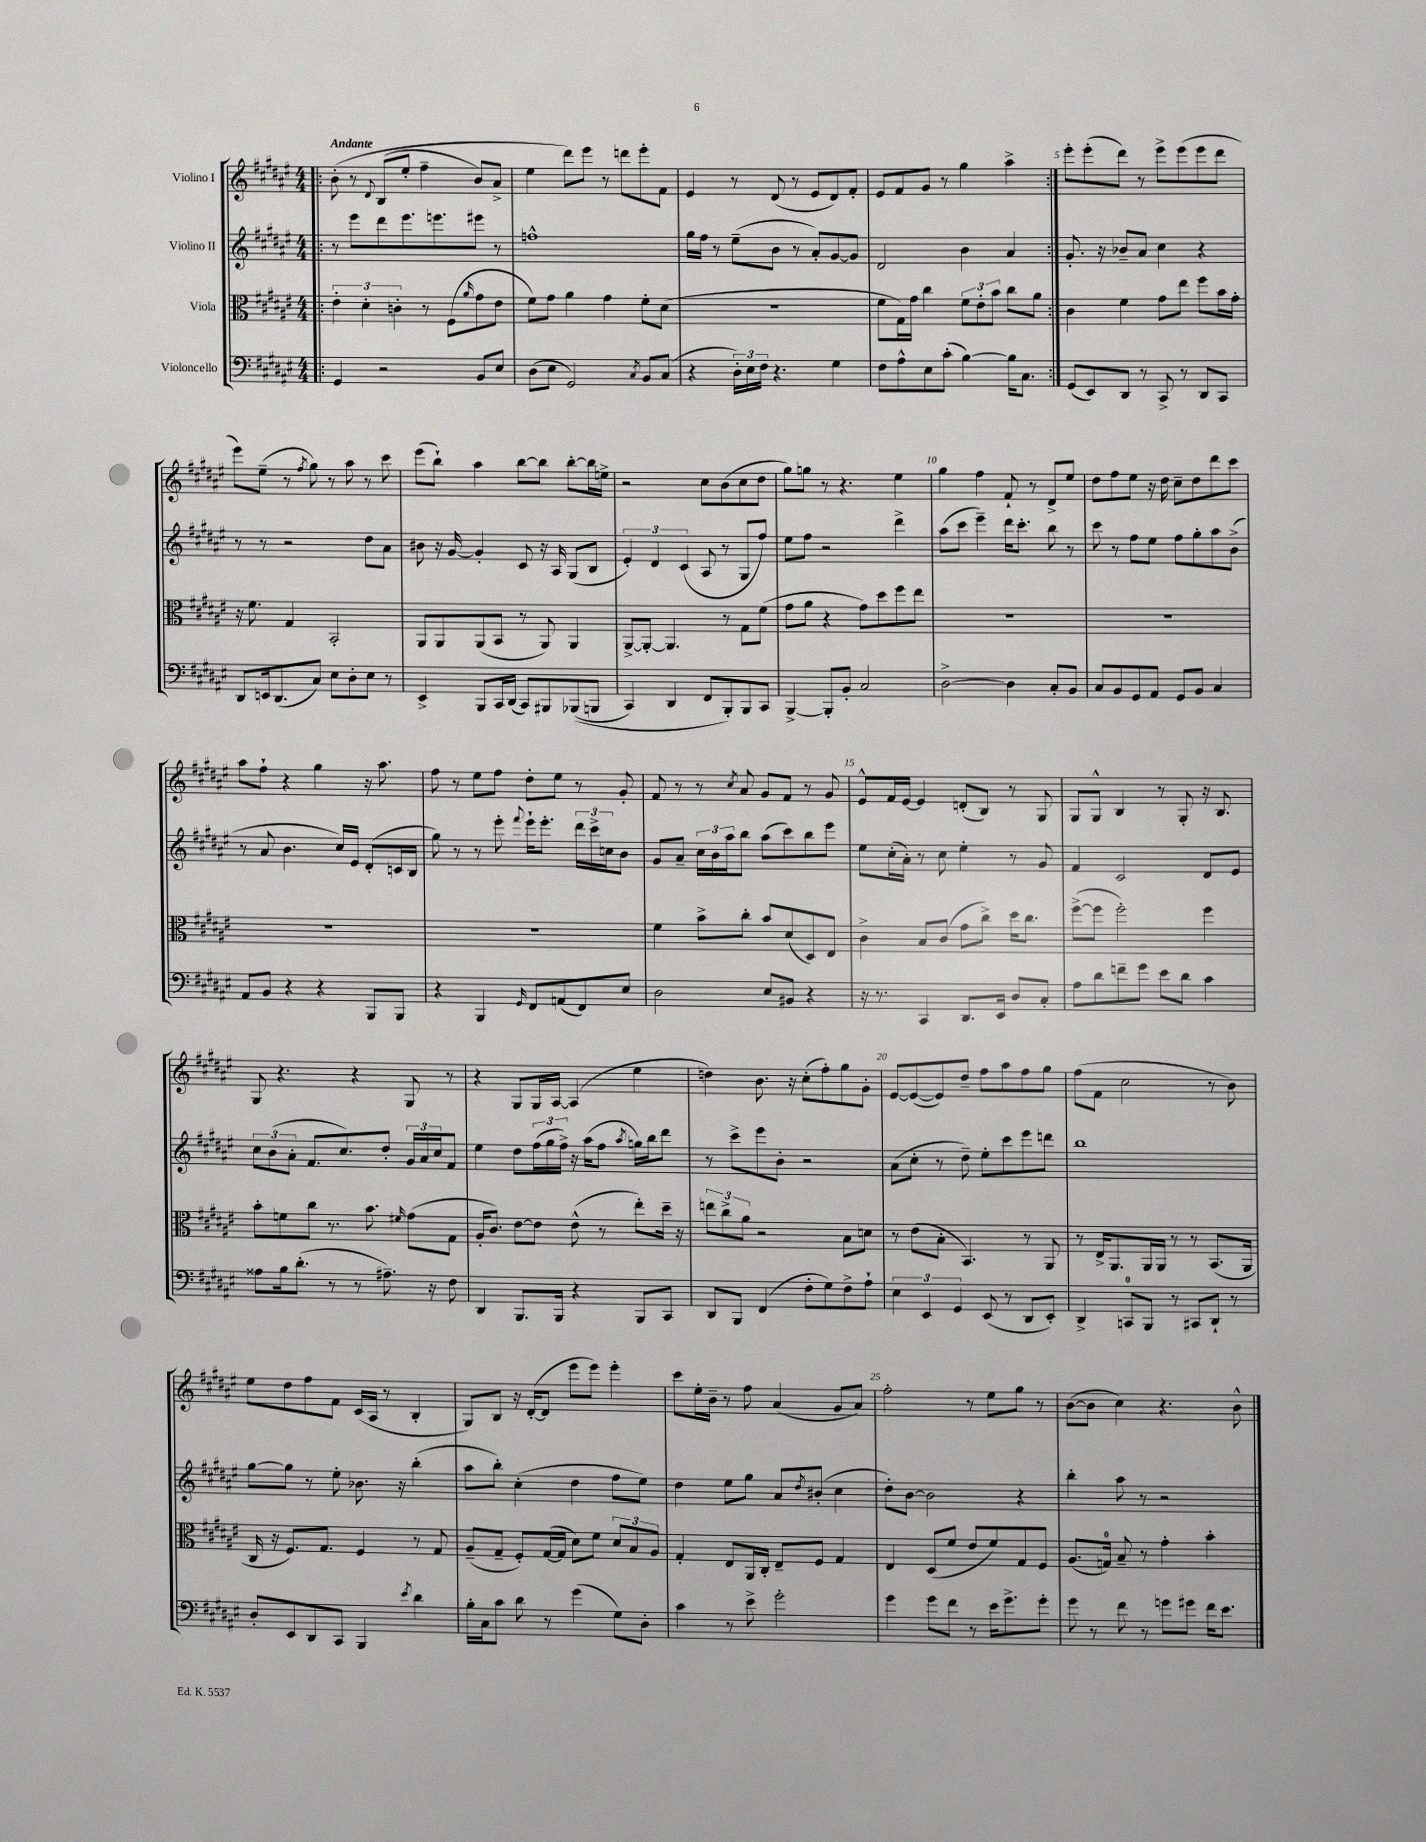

**kern	**kern	**kern	**kern
*staff4	*staff3	*staff2	*staff1
*clefF4	*clefC3	*clefG2	*clefG2
*k[f#c#g#d#a#e#]	*k[f#c#g#d#a#e#]	*k[f#c#g#d#a#e#]	*k[f#c#g#d#a#e#]
*M4/4	*M4/4	*M4/4	*M4/4
=!|:	=!|:	=!|:	=!|:
4GG#	6e#'	8r	&(8b'
.	.	8eee#	8r
.	6d#'	.	.
.	.	.	8qqd#
2r	.	8ddd#	(8B
.	6c'	.	.
.	.	8.eee#	8ee#'
.	8r	.	4ff#~
.	.	8.eee	.
.	(8F#	.	.
.	16qqa#	.	.
8BB	8g#	8eee#	8b)
8E#	8e#	8r	8a#^
=	=	=	=
(8D#	8f#)	1ff^^	4ee#
8E#	8g#	.	.
2GG#)	4a#	.	8ddd#&)
.	.	.	8eee#
.	4g#	.	8r
.	.	.	8ddd
8qC#	.	.	.
8BB	8f#'	.	8eee#'
(8C#	(8d#	.	8f#
=	=	=	=
4r	1r	16gg#	4e#
.	.	16ff#	.
.	.	8r	.
24D#')	.	(8ee#~	8r
24E#	.	.	.
24F#	.	.	.
4.r	.	8b	(8d#
.	.	8r	8r
.	.	8a#')	8e#
4G#	.	[8g#	8d#)
.	.	8g#]	8f#'
=	=	=	=
8F#	8f#	2d#	8e#
8A#^^	16G#)	.	8f#
.	16g#	.	.
8E#	4cc#	.	8g#
(8c#'	.	.	8r
[4B)	12f#	4b	4gg#
.	12e#'	.	.
.	12b	.	.
16B]	8cc#	4a#	4aa#^
8.C#	.	.	.
.	8a#	.	.
=:|!	=:|!	=:|!	=:|!
(8GG#	4c#	8.g#'	8eee#'
8EE#)	.	.	(8eee#'
.	.	16r	.
8DD#	4f#	8b-~	8ddd#)
8r	.	8a#	8r
8CC#^	8g#	4cc#	8eee#^
8r	8ee#	.	(8eee#
8DD#	8ff#	4r	8eee#
8CC#	16b	.	8ddd#
.	16g#'	.	.
=	=	=	=
8DD#	16r	8r	8eee#)
.	8.f#	.	.
16EE	.	8r	(8ee#~
(8.DD#	.	.	.
.	4G#	2r	8r
.	.	.	8qff#
8C#)	.	.	8gg#)
8E#	2BB'	.	8r
8D#'	.	.	8aa#
8E#	.	8dd#	8r
8r	.	8a#	8ccc#
=	=	=	=
4EE#^	8AA#	8b#	(8eee#
.	8AA#	16r	8bb`)
.	.	[16g#	.
8BBB	(8AA#	4g#']	4aa#
16CC#	8BB	.	.
(16DD#	.	.	.
8CC#)	8r	8c#	[8bb
8BBB#	8AA#)	16r	8bb]
.	.	16A#	.
&((8BBB-	4AA#	(8G#	[8bb'
8BBB	.	8B	16bb]
.	.	.	16ee^
=	=	=	=
4CC#)	[8AA#^	6e#')	2r
.	8AA#'_	.	.
.	.	6d#	.
4DD#	4.AA#]	.	.
.	.	(6c#	.
8FF#	.	8A#	8cc#
8BBB'&)	8r	8r	(8b
8BBB	8G#	8G#	8cc#
8CC#	(8f#	8ff#)	8dd#
=	=	=	=
[4BBB^	8g#	8ee#	8gg#)
.	8a#	8ff#	8gg
8BBB']	4r	2r	8r
8BB'	.	.	4.r
2C#	8g#)	.	.
.	8dd#	.	.
.	8ff#	4ddd#^	4ee#
.	8ee#	.	.
=	=	=	=
[2D#^	1r	(8aa#	4gg#
.	.	8ccc#	.
.	.	4eee#~)	4ff#
4D#]	.	16ddd#	8f#`
.	.	8.ccc#'	.
.	.	.	8r
8C#'	.	8bb	8d#^
8BB	.	8r	8ee#
=	=	=	=
8C#	1r	8ccc#	8dd#
8BB	.	8r	8ff#
8GG#	.	8ff#	8ee#
8AA#	.	8ee#	16r
.	.	.	16dd#
8GG#	.	8ff#	8cc#~
8BB	.	8gg#'	8dd#
4C#	.	8aa#	8ddd#
.	.	(8b^	8ccc#
=	=	=	=
8AA#	1r	8r	8aa#
8BB	.	8a#	8ff#`
4r	.	4.b	4r
4r	.	.	4gg#
.	.	16cc#)	.
.	.	16e#	.
8BBB	.	(8d#'	16r
.	.	.	8.aa#
8BBB	.	16c	.
.	.	16B	.
=	=	=	=
4r	1r	8gg#)	8ff#
.	.	8r	8r
4BBB	.	8r	8ee#
.	.	8eee#'	8ff#
16qqGG#	.	8qqfff#	.
8FF#	.	16eee#`	8dd#'
.	.	8.eee#'	.
(8AA	.	.	8ee#
8FF#)	.	24ddd#	8r
.	.	24ccc#^	.
.	.	24cc	.
8E#	.	8b	8g#'
=	=	=	=
2D#	4f#	8g#	8f#
.	.	8a#~	8r
.	8b^	24cc#	8r
.	.	24b	.
.	.	24aa#	.
.	.	.	8qcc#
.	8cc#'	8bb	8a#
8E#	8b	(8aa#	8g#
8BB#	(8d#	8ccc#)	8f#
4r	8D#)	8bb	8r
.	8E#	8eee#	8g#
=	=	=	=
16r	4c#^	8ee#	8e#^^
8.r	.	.	.
.	.	(16cc#'	16f#
.	.	16a#')	[16e#
4CC#	8B	8r	4e#]
.	(8c#	8cc#	.
8.DD#	8g#	4ee#'	(8d'
.	8cc#^)	.	8B)
16EE#	.	.	.
8D#	16dd#	8r	8r
.	8.cc#	.	.
8C#'	.	8g#	8G#
=	=	=	=
8A#	([8ff#^	4f#	8G#
8d#	8ff#]	.	8G#^^
8f~	2ff#')	2c#	4B
8g#	.	.	.
8e#	.	.	8r
8d#	.	.	8G#'
4c#	4ff#	8d#	16r
.	.	.	8.B
.	.	8e#	.
=	=	=	=
8A##	8b'	12cc#	8G#
.	.	(12b	.
16B	8f	.	4.r
.	.	12a#'	.
(8.d#'	.	.	.
.	8cc#	8.f#	.
8r	8.r	.	.
.	.	8.cc#)	.
8r	.	.	4r
.	8.b	.	.
8.A#~)	.	8dd#'	.
.	16qqf#	.	.
.	(8g#	24g#	8G#
.	.	24a#	.
16r	.	.	.
.	.	24cc#	.
8F#	8G#	8f#	8r
=	=	=	=
4DD#	16A#'	4ee#	4r
.	8.c#)	.	.
8.BBB	[8e#	8dd#	8G#
.	8e#]	(24ff#	16G#
.	.	24gg#	.
16BBB	.	.	[16A#
.	.	24ff#^)	.
4r	(8e#^^	16r	(4A#]
.	.	(16aa#	.
.	8r	8ff#	.
.	.	8qaa#	.
8BBB	8ee#')	16gg)	4ee#
.	.	16bb	.
8CC#	16dd#~	8ddd#	.
.	16r	.	.
=	=	=	=
8DD#	12ee	8r	4dd)
.	12cc#^	.	.
8BBB	.	8ccc#^	.
.	12a#	.	.
(4FF#	2r	8eee#	8.b
.	.	8b'	.
.	.	.	16r
8F#'	.	2r	(8cc#'
8G#)	.	.	8ff#')
8F#^	8B	.	8gg#
8A#`	8d	.	8g#'
=	=	=	=
6E#	8r	(8a#	[8e#
.	(8e#	8cc#'	(8e#_
6EE#	.	.	.
.	8B'	8r	8e#])
6GG#	.	.	.
.	4.BB)	8dd#~)	8dd#~
(8EE#	.	8ee#'	8ff#
8r	.	8ccc#	8aa#
8DD#	8r	8eee#	8ff#
8EE#')	8AA#	8ddd	8gg#
=	=	=	=
4DD#^	8r	1bb	(8ff#
.	16E#^	.	8f#
.	8.AA#	.	.
8CC	.	.	2cc#
8BBB	16AA#	.	.
.	16AA#	.	.
8r	8r	.	.
8CC#	8r	.	.
8DD#`	(8.BB	.	8r
8r	.	.	8b)
.	16AA#	.	.
=	=	=	=
8D#'	16C#	[8gg#	8ee#
.	16r	.	.
8EE#	8.F#)	8gg#]	8dd#
8DD#	.	8r	8ff#
.	8.G#	.	.
8CC#	.	8ee#'	8f#
4BBB	4F#	8.b-	(16c#
.	.	.	16A#
.	.	.	8r
.	.	16r	.
8qe#	.	.	.
4d#	8r	(4bb'	4B'
.	8G#	.	.
=	=	=	=
16B'	(8A#~	8aa#	8G#)
16C#	.	.	.
8c#	8G#~	8bb')	8B
8d#	8F#')	(4cc#'	16r
.	.	.	([16d#'
8r	([16G#	.	8d#]
.	16G#]	.	.
(4g#	8d#)	4dd#	8eee#
.	8f#	.	8eee#)
8G#)	12d#	8ff#	4eee#'
.	12B	.	.
8D#'	.	8ee#)	.
.	12A#	.	.
=	=	=	=
4c#	4G#'	4dd#	8ccc#
.	.	.	16ee#'
.	.	.	16b~
8r	8E#	8ee#	8r
8e#^	16AA#	8gg#	8ff#
.	16C#'	.	.
2g#'	8E#~	8a#	(4a#
.	.	8qdd#	.
.	8F#	(8b#'	.
.	4G#	4cc#	8g#
.	.	.	8a#)
=	=	=	=
4g#	4E#	8dd#')	2ff#'
.	.	[8b	.
8g#	(8D#	2b]	.
8f#	8f#	.	.
8r	8e#	.	8r
16e#	8f#)	.	8ee#
8.g#^	.	.	.
.	8G#	4r	8gg#
8g#'	8F#	.	8r
=	=	=	=
8g#	(8.A#	4bb'	([8b
8r	.	.	8b]
.	16G)	.	.
8f#	8B~	8aa#	4cc#)
8r	8r	8r	.
8g	4g#'	2r	4.r
8g#	.	.	.
16f#	4b'	.	.
8.e#	.	.	.
.	.	.	8b^^
==	==	==	==
*-	*-	*-	*-
